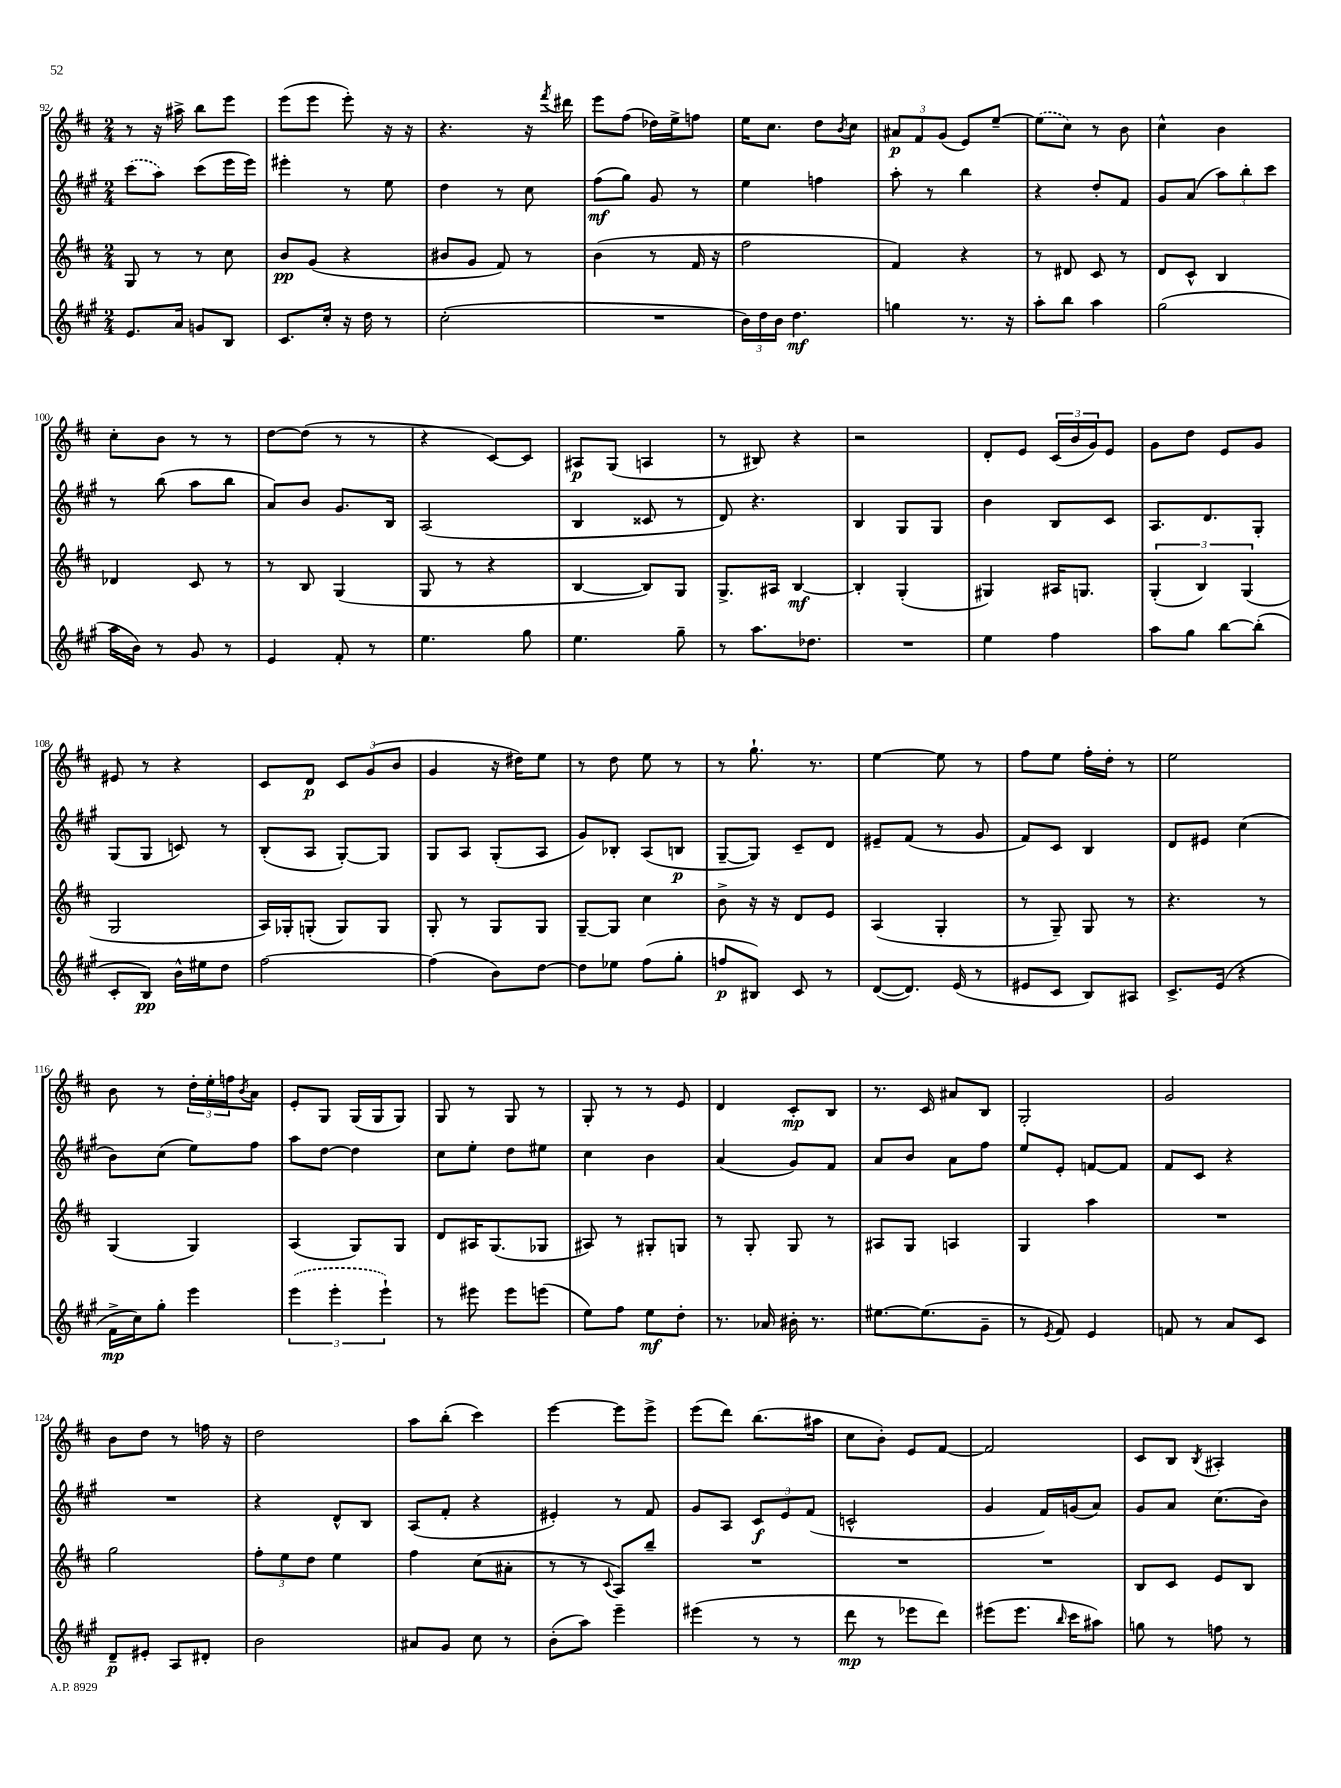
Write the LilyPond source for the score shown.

<<
\new StaffGroup <<
\new Staff = "s0" {
    \clef treble \key d \major \numericTimeSignature \time 2/4
    r8 r16 ais''16-> b''8 e'''8 |
    e'''8( e'''8 e'''8-.) r16 r16 |
    r4. r16 \acciaccatura { fis'''8 } dis'''16 |
    e'''8 fis''8( des''16) e''16-> f''8 |
    e''16 cis''8. d''8 \acciaccatura { b'8 } cis''8 |
    \tuplet 3/2 { ais'8\p fis'8 g'8( } e'8) e''8~-- |
    \once \slurDashed e''8( cis''8) r8 b'8 |
    cis''4-^ b'4 |
    cis''8-. b'8 r8 r8 |
    d''8~ d''8( r8 r8 |
    r4 cis'8~) cis'8 |
    ais8\p g8( a4 |
    r8 bis8) r4 |
    r2 |
    d'8-. e'8 \tuplet 3/2 { cis'16( b'16 g'16) } e'8 |
    g'8 d''8 e'8 g'8 |
    eis'8 r8 r4 |
    cis'8 d'8\p \tuplet 3/2 { cis'8 g'8( b'8 } |
    g'4 r16 dis''16) e''8 |
    r8 d''8 e''8 r8 |
    r8 g''8.-! r8. |
    e''4~ e''8 r8 |
    fis''8 e''8 fis''16-. d''16-. r8 |
    e''2 |
    b'8 r8 \tuplet 3/2 { d''16-. e''16-. f''16 } \acciaccatura { b'8 } a'8 |
    e'8-. g8 g16( g16 g8) |
    g8 r8 g8 r8 |
    g8-. r8 r8 e'8 |
    d'4 cis'8-.\mp b8 |
    r8. cis'16 ais'8 b8 |
    g2-. |
    g'2 |
    b'8 d''8 r8 f''16 r16 |
    d''2 |
    a''8 b''8-.( cis'''4) |
    e'''4~ e'''8 e'''8-> |
    e'''8( d'''8) b''8.( ais''16 |
    cis''8 b'8-.) e'8 fis'8~ |
    fis'2 |
    cis'8 b8 \acciaccatura { b8 } ais4-. \bar "|." |
}
\new Staff = "s1" {
    \clef treble \key a \major \numericTimeSignature \time 2/4
    \once \slurDashed cis'''8( a''8) cis'''8( e'''16 e'''16) |
    eis'''4-. r8 e''8 |
    d''4 r8 cis''8 |
    fis''8\mf( gis''8) gis'8 r8 |
    e''4 f''4 |
    a''8-. r8 b''4 |
    r4 d''8-. fis'8 |
    gis'8 a'8( \tuplet 3/2 { a''8) b''8-. cis'''8 } |
    r8 b''8( a''8 b''8 |
    a'8) b'8 gis'8. b16 |
    a2( |
    b4 cisis'8 r8 |
    d'8) r4. |
    b4 gis8 gis8 |
    b'4 b8 cis'8 |
    a8. d'8. gis8-. |
    gis8( gis8 c'8) r8 |
    b8-.( a8 gis8~-.) gis8 |
    gis8 a8 gis8-.( a8 |
    gis'8) bes8-. a8( b8\p |
    gis8~-- gis8) cis'8-- d'8 |
    eis'8-- fis'8( r8 gis'8 |
    fis'8) cis'8 b4 |
    d'8 eis'8 cis''4( |
    b'8) cis''8( e''8) fis''8 |
    a''8 d''8~ d''4 |
    cis''8 e''8-. d''8 eis''8 |
    cis''4 b'4 |
    a'4( gis'8) fis'8 |
    a'8 b'8 a'8 fis''8 |
    e''8 e'8-. f'8~ f'8 |
    fis'8 cis'8 r4 |
    R2 |
    r4 d'8-^ b8 |
    a8( fis'8-. r4 |
    eis'4-.) r8 fis'8 |
    gis'8 a8 \tuplet 3/2 { cis'8\f e'8 fis'8( } |
    c'2-^ |
    gis'4 fis'16) g'16( a'8) |
    gis'8 a'8 cis''8.( b'16) \bar "|." |
}
\new Staff = "s2" {
    \clef treble \key d \major \numericTimeSignature \time 2/4
    g8 r8 r8 cis''8 |
    b'8\pp g'8( r4 |
    bis'8 g'8 fis'8) r8 |
    b'4( r8 fis'16 r16 |
    fis''2 |
    fis'4) r4 |
    r8 dis'8 cis'8 r8 |
    d'8 cis'8-^ b4 |
    des'4 cis'8 r8 |
    r8 b8 g4( |
    g8 r8 r4 |
    b4~ b8) g8 |
    g8.-> ais16 b4~\mf |
    b4-. g4-.( |
    gis4) ais16 g8. |
    \tuplet 3/2 { g4-.( b4) g4( } |
    g2 |
    a16) ges16-. g8-.( g8) g8 |
    g8-. r8 g8 g8 |
    g8~-- g8 cis''4 |
    b'8-> r16 r16 d'8 e'8 |
    a4( g4-. |
    r8 g8--) g8 r8 |
    r4. r8 |
    g4( g4) |
    a4( g8) g8 |
    d'8 ais16 g8.( ges8 |
    ais8) r8 gis8-. g8 |
    r8 g8-. g8 r8 |
    ais8 g8 a4 |
    g4 a''4 |
    R2 |
    g''2 |
    \tuplet 3/2 { fis''8-. e''8 d''8 } e''4 |
    fis''4 cis''8( ais'8-. |
    r8 r8 \appoggiatura { cis'8 } a8) b''8-- |
    R2 |
    R2 |
    R2 |
    b8 cis'8 e'8 b8 \bar "|." |
}
\new Staff = "s3" {
    \clef treble \key a \major \numericTimeSignature \time 2/4
    e'8. a'16 g'8 b8 |
    cis'8. cis''16-. r16 d''16 r8 |
    cis''2-.( |
    R2 |
    \tuplet 3/2 { b'16) d''16 b'16 } d''4.\mf |
    g''4 r8. r16 |
    a''8-. b''8 a''4 |
    gis''2( |
    a''16 b'16) r8 gis'8 r8 |
    e'4 fis'8-. r8 |
    e''4. gis''8 |
    e''4. gis''8-- |
    r8 a''8. des''8. |
    R2 |
    e''4 fis''4 |
    a''8 gis''8 b''8~ b''8-.( |
    cis'8-. b8\pp) b'16-^ eis''16 d''8 |
    fis''2~ |
    fis''4( b'8) d''8~ |
    d''8 ees''8 fis''8( gis''8-. |
    f''8\p bis8) cis'8 r8 |
    d'8~( d'8.) e'16( r8 |
    eis'8 cis'8 b8) ais8 |
    cis'8.-> e'16( r4 |
    fis'16->\mp cis''16) gis''8-. e'''4 |
    \tuplet 3/2 { \once \slurDashed e'''4( e'''4-. e'''4-!) } |
    r8 eis'''8 eis'''8 e'''8( |
    e''8) fis''8 e''8\mf d''8-. |
    r8. aes'16 bis'16-. r8. |
    eis''8.~ eis''8.( gis'8-- |
    r8 \acciaccatura { e'8 } fis'8) e'4 |
    f'8 r8 a'8 cis'8 |
    d'8--\p eis'8-. a8 dis'8-. |
    b'2 |
    ais'8 gis'8 cis''8 r8 |
    b'8-.( a''8) e'''4-- |
    eis'''4( r8 r8 |
    d'''8\mp r8 ees'''8 d'''8) |
    eis'''8( eis'''8. \grace { b''16 } cis'''16 ais''8) |
    g''8 r8 f''8 r8 \bar "|." |
}
>>
>>
\layout { \context { \Score currentBarNumber = #92 } }
